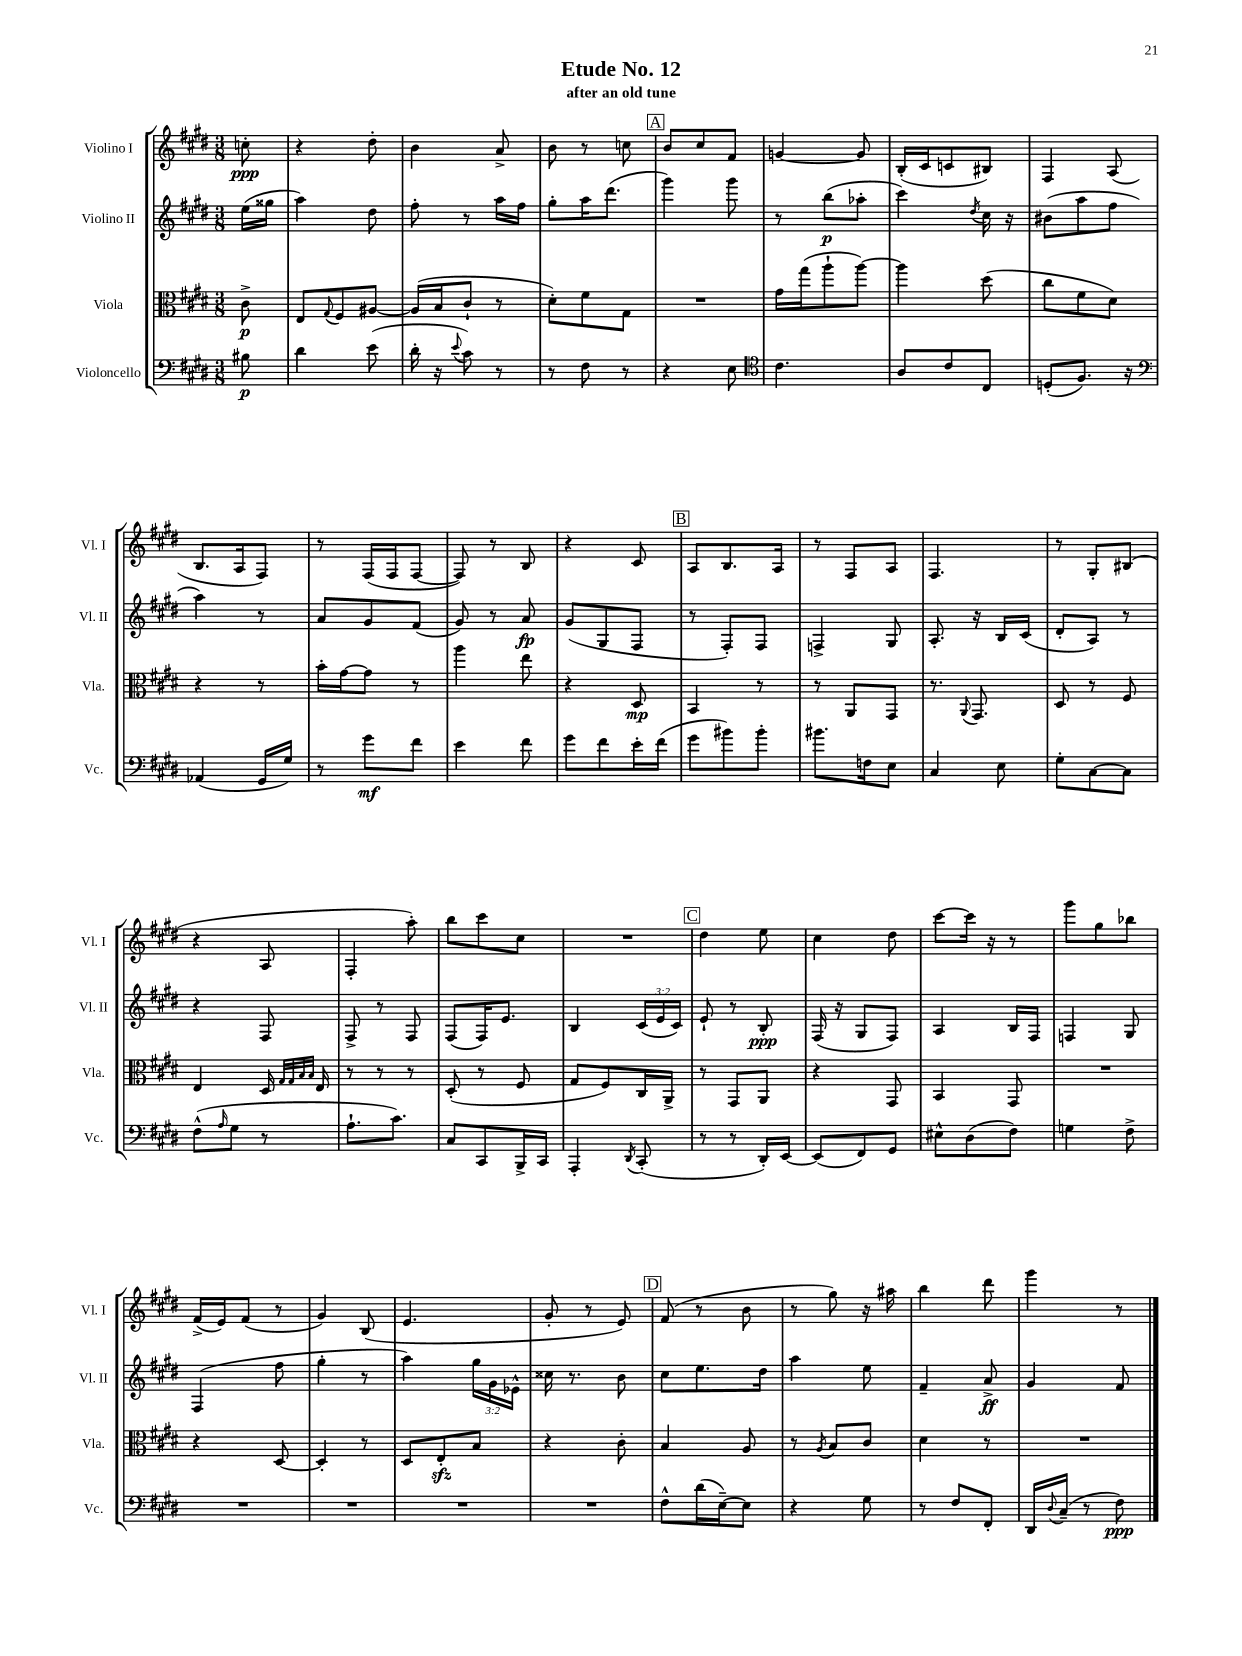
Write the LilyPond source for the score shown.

\header { title = "Etude No. 12" subtitle = "after an old tune" }
<<
\new StaffGroup <<
\new Staff = "s0" \with { instrumentName = "Violino I" shortInstrumentName = "Vl. I" } {
    \clef treble \key e \major \numericTimeSignature \time 3/8 \partial 8
    c''8-.\ppp |
    r4 dis''8-. |
    b'4 a'8-> |
    b'8 r8 c''8 |
    \mark \markup { \box "A" } b'8 cis''8 fis'8 |
    g'4~ g'8 |
    b16-.( cis'16 c'8 bis8) |
    fis4 a8( |
    b8. a16 fis8) |
    r8 fis16( fis16 fis8~ |
    fis8) r8 b8 |
    r4 cis'8 |
    \mark \markup { \box "B" } a8 b8. a16 |
    r8 fis8 a8 |
    fis4. |
    r8 gis8-. bis8( |
    r4 a8 |
    fis4-. a''8-.) |
    b''8 cis'''8 cis''8 |
    R4. |
    \mark \markup { \box "C" } dis''4 e''8 |
    cis''4 dis''8 |
    cis'''8~ cis'''16 r16 r8 |
    gis'''8 gis''8 bes''8 |
    fis'16->( e'16) fis'8( r8 |
    gis'4) b8( |
    e'4. |
    gis'8-. r8 e'8) |
    \mark \markup { \box "D" } fis'8( r8 b'8 |
    r8 gis''8) r16 ais''16 |
    b''4 dis'''8 |
    gis'''4 r8 \bar "|." |
}
\new Staff = "s1" \with { instrumentName = "Violino II" shortInstrumentName = "Vl. II" } {
    \clef treble \key e \major \numericTimeSignature \time 3/8 \override Staff.TupletNumber.text = #tuplet-number::calc-fraction-text \partial 8
    e''16( gisis''16 |
    a''4) dis''8 |
    fis''8-. r8 a''16 fis''16 |
    gis''8-. a''16 dis'''8.( |
    \mark \markup { \box "A" } gis'''4) gis'''8 |
    r8 b''8\p( aes''8-. |
    cis'''4) \acciaccatura { dis''8 } cis''16 r16 |
    bis'8( a''8 fis''8 |
    a''4) r8 |
    a'8 gis'8 fis'8( |
    gis'8) r8 a'8\fp |
    gis'8( gis8 fis8 |
    \mark \markup { \box "B" } r8 fis8-.) fis8 |
    f4-> gis8 |
    a8.-. r16 b16 cis'16( |
    dis'8-. a8) r8 |
    r4 fis8 |
    fis8-> r8 fis8 |
    fis8( fis16) e'8. |
    b4 \tuplet 3/2 { cis'16( e'16 cis'16) } |
    \mark \markup { \box "C" } e'8-! r8 b8-.\ppp |
    fis16( r16 gis8 fis8) |
    a4 b16 fis16 |
    f4 gis8 |
    fis4( fis''8 |
    gis''4-. r8 |
    a''4) \tuplet 3/2 { gis''16 gis'16 ees'16-^ } |
    cisis''16 r8. b'8 |
    \mark \markup { \box "D" } cis''8 e''8. dis''16 |
    a''4 e''8 |
    fis'4-- a'8->\ff |
    gis'4 fis'8 \bar "|." |
}
\new Staff = "s2" \with { instrumentName = "Viola" shortInstrumentName = "Vla." } {
    \clef alto \key e \major \numericTimeSignature \time 3/8 \partial 8
    cis'8->\p |
    e8 \appoggiatura { gis8 } fis8 ais8~ |
    ais16( b16 cis'8-! r8 |
    dis'8-.) fis'8 gis8 |
    \mark \markup { \box "A" } R4. |
    gis'16 gis''16( a''8-! a''8~) |
    a''4 dis''8( |
    cis''8 fis'8 dis'8) |
    r4 r8 |
    b'16-. gis'16~ gis'8 r8 |
    a''4 e''8 |
    r4 dis8\mp |
    \mark \markup { \box "B" } b,4 r8 |
    r8 a,8 gis,8 |
    r8. \appoggiatura { a,8 } gis,8. |
    dis8 r8 fis8 |
    e4 dis16 \grace { gis32 gis32 b32 b32 } e16 |
    r8 r8 r8 |
    dis8-.( r8 fis8 |
    gis8 fis8) cis16 a,16-> |
    \mark \markup { \box "C" } r8 gis,8 a,8 |
    r4 gis,8 |
    b,4 gis,8 |
    R4. |
    r4 dis8~ |
    dis4-. r8 |
    dis8 e8-.\sfz b8 |
    r4 cis'8-. |
    \mark \markup { \box "D" } b4 a8 |
    r8 \acciaccatura { a8 } b8 cis'8 |
    dis'4 r8 |
    R4. \bar "|." |
}
\new Staff = "s3" \with { instrumentName = "Violoncello" shortInstrumentName = "Vc." } {
    \clef bass \key e \major \numericTimeSignature \time 3/8 \partial 8
    bis8\p |
    dis'4 e'8( |
    dis'16-. r16 \appoggiatura { e'8 } cis'8) r8 |
    r8 fis8 r8 |
    \mark \markup { \box "A" } r4 e8 |
    \clef tenor cis'4. |
    a8 cis'8 cis8 |
    d8-.( fis8.) r16 |
    \clef bass aes,4( gis,16 gis16) |
    r8 gis'8\mf fis'8 |
    e'4 fis'8 |
    gis'8 fis'8 e'16-. fis'16( |
    \mark \markup { \box "B" } gis'8 bis'8) bis'8-. |
    bis'8. f16 e8 |
    cis4 e8 |
    gis8-. cis8~ cis8 |
    fis8-^( \grace { a16 } gis8 r8 |
    a8.-! cis'8.) |
    cis8 cis,8 b,,16-> cis,16 |
    a,,4-. \acciaccatura { dis,8 } cis,8-.( |
    \mark \markup { \box "C" } r8 r8 dis,16-.) e,16~ |
    e,8( fis,8) gis,8 |
    eis8-^ dis8( fis8) |
    g4 fis8-> |
    R4. |
    R4. |
    R4. |
    R4. |
    \mark \markup { \box "D" } fis8-^ dis'16( e16~--) e8 |
    r4 gis8 |
    r8 fis8 fis,8-. |
    dis,16 \appoggiatura { dis8 } cis16--( r8 fis8\ppp) \bar "|." |
}
>>
>>
\layout { \context { \Score \remove "Bar_number_engraver" } }
